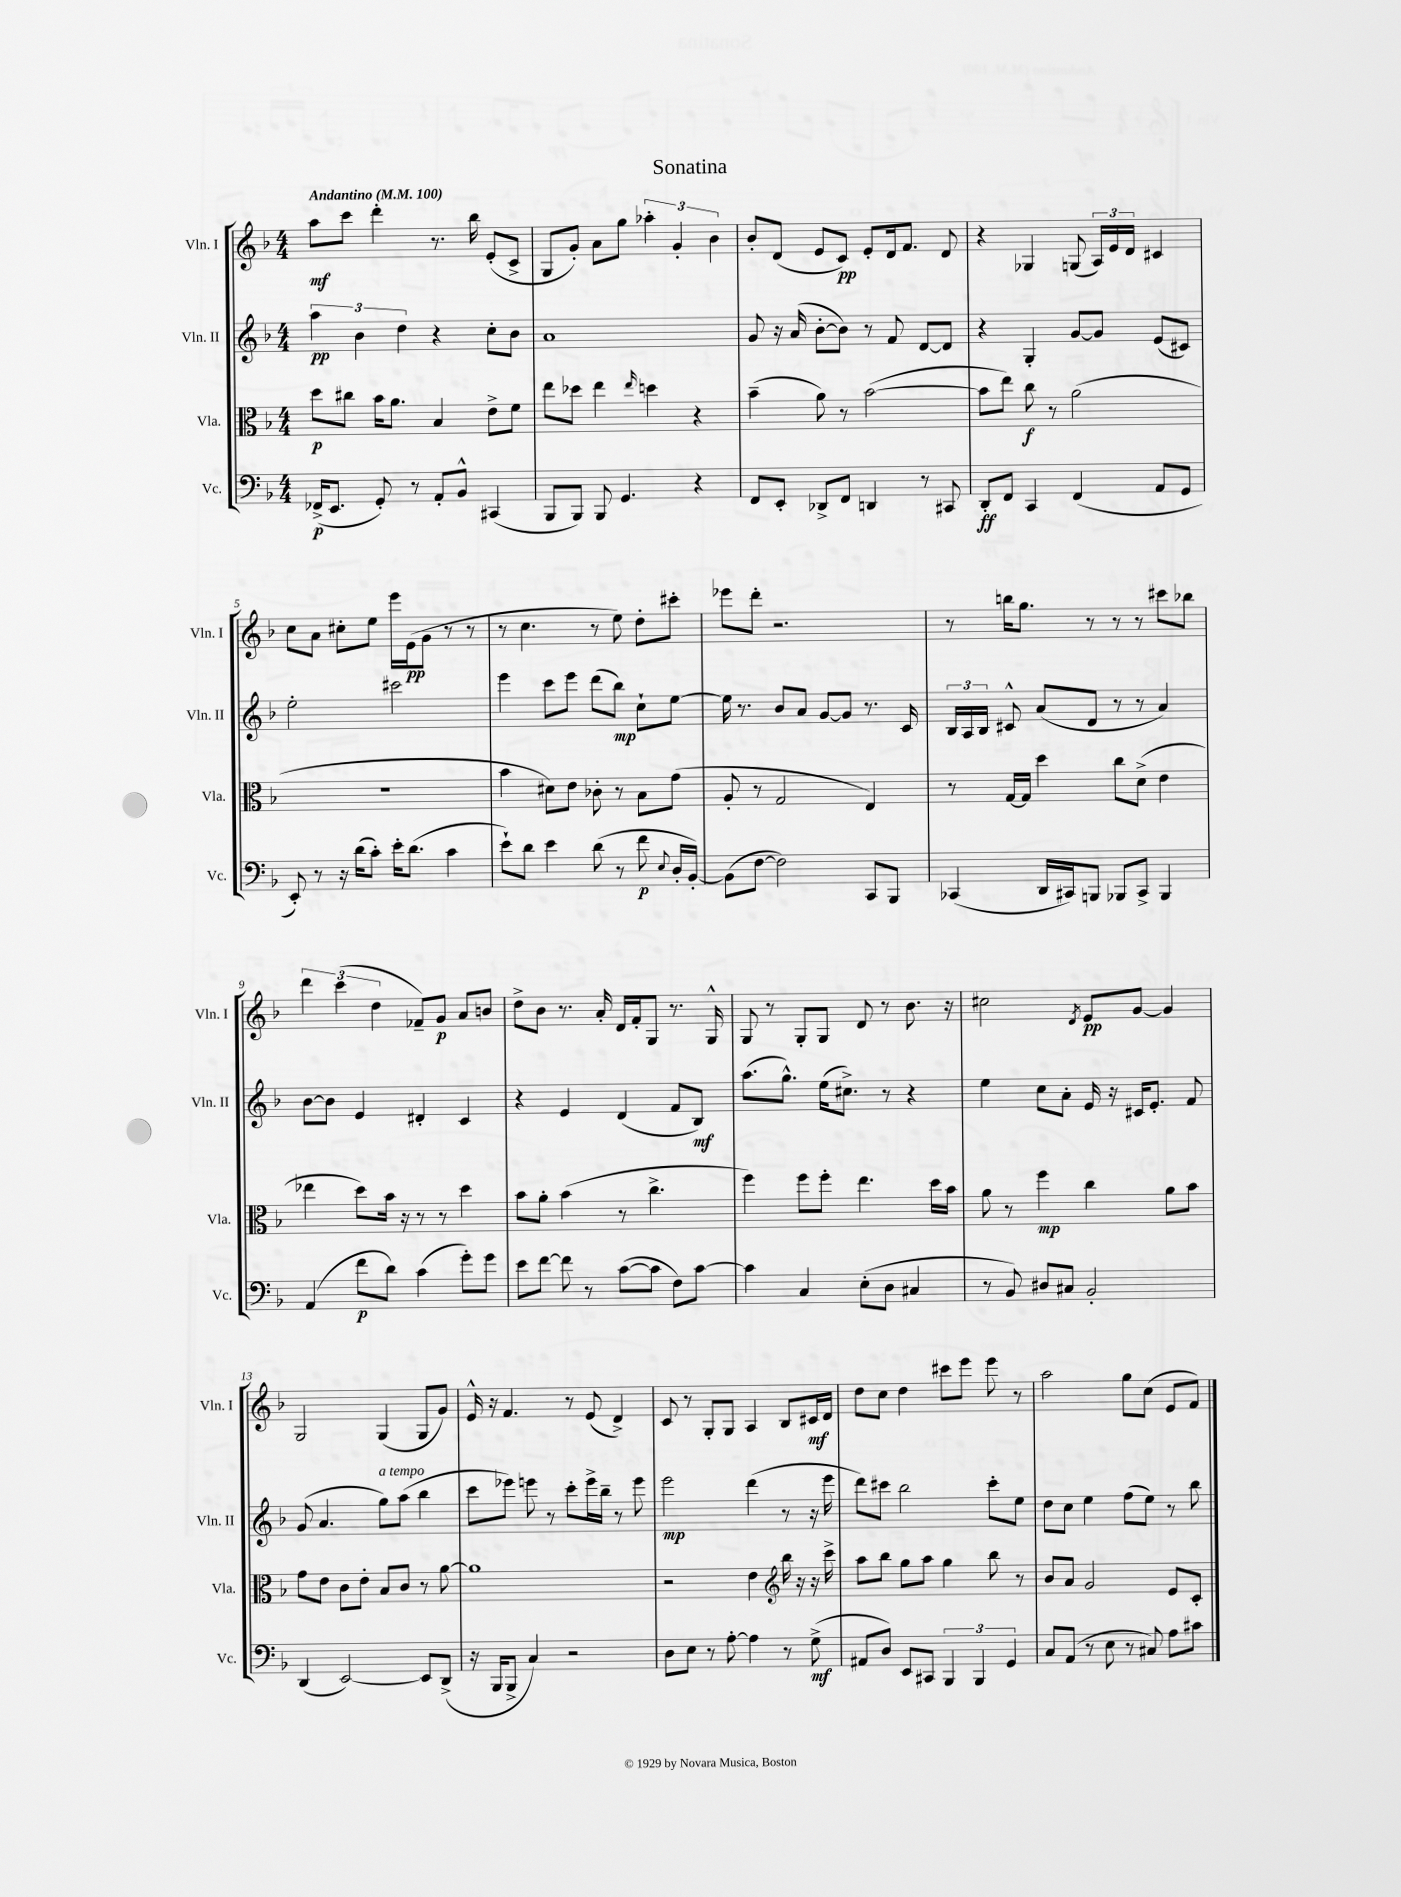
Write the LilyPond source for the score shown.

\header { title = "Sonatina" }
<<
\new StaffGroup <<
\new Staff = "s0" \with { instrumentName = "Vln. I" shortInstrumentName = "Vln. I" } {
    \clef treble \key f \major \numericTimeSignature \time 4/4 \tempo "Andantino" 4 = 100
    \autoBeamOff a''8[\mf c'''8] d'''4-. r8. bes''16 e'8[-.( c'8]-> |
    g8[ g'8]-.) a'8[ g''8] \tuplet 3/2 { aes''4-. g'4-. bes'4 } |
    bes'8[-. d'8]( e'8[ c'8]\pp) e'8[-. d'16 f'8.] d'8 |
    r4 ges4 g8( \tuplet 3/2 { a16[) e'16 d'16] } cis'4 |
    c''8[ a'8] cis''8[-. e''8] e'''16[ e'16\pp( g'8] r8 r8 |
    r8 c''4. r8 e''8) d''8[-. cis'''8]-. |
    ees'''8[ d'''8]-. r2. |
    r8 b''16[ g''8.] r8 r8 r8 cis'''8[ bes''8] |
    \tuplet 3/2 { d'''4 c'''4( d''4 } fes'8[--) g'8]\p a'8[ b'8] |
    d''8[-> bes'8] r8. a'16-. d'16[ f'16-. g8] r8. g16-^ |
    g8 r8 g8[-. g8] d'8 r8 bes'8. r16 |
    cis''2 \acciaccatura { d'8 } e'8[\pp g'8]~ g'4 |
    g2 g4( g8[ g'8]) |
    e'16-^ r16 f'4. r8 e'8( d'4->) |
    c'8 r8 g8[-. g8] a4 bes8[ cis'16\mf d'16] |
    d''8[ c''8] d''4 cis'''8[ e'''8] e'''8 r8 |
    a''2 g''8[ c''8]( e'8[ f'8]) \bar "|." |
}
\new Staff = "s1" \with { instrumentName = "Vln. II" shortInstrumentName = "Vln. II" } {
    \clef treble \key f \major \numericTimeSignature \time 4/4
    \autoBeamOff \tuplet 3/2 { a''4\pp bes'4 d''4 } r4 c''8[-. bes'8] |
    a'1 |
    g'8 r16 a'16( bes'8[~-. bes'8]) r8 f'8 d'8[~ d'8] |
    r4 g4-. g'8[~ g'8] e'8[( cis'8]) |
    e''2-. cis'''2 |
    e'''4 c'''8[ e'''8] d'''8[( bes''8]\mp) c''8[-! e''8]~ |
    e''16 r8. bes'8[ a'8] g'8[~ g'8] r8. c'16 |
    \tuplet 3/2 { bes16[ a16 bes16] } cis'8-^ a'8[( d'8] r8 r8 a'4) |
    bes'8[~ bes'8] e'4 dis'4-. c'4 |
    r4 e'4 d'4( f'8[ bes8]\mf) |
    a''8.[( g''8.]-^) e''16[( cis''8.]->) r8 r4 |
    e''4 c''8[ a'8]-. e'16 r16 cis'16[ e'8.]-. f'8 |
    g'8( a'4. g''8[^\markup { \italic "a tempo" }) a''8]( bes''4 |
    c'''8[ ees'''8]) e'''8 r8 c'''8[-. e'''16-> bes''16]-- r8 e'''8 |
    e'''2\mp d'''4( r8 r16 e'''16 |
    d'''8[) cis'''8] bes''2 cis'''8[-. e''8] |
    d''8[ c''8] e''4 f''8[( e''8]) r8 bes''8 \bar "|." |
}
\new Staff = "s2" \with { instrumentName = "Vla." shortInstrumentName = "Vla." } {
    \clef alto \key f \major \numericTimeSignature \time 4/4
    \autoBeamOff d''8[\p cis''8] bes'16[ a'8.] bes4 e'8[-> f'8] |
    e''8[ des''8] e''4 \grace { e''16 } d''4 r4 |
    bes'4--( a'8) r8 bes'2~( |
    bes'8[ e''8]) c''8\f r8 a'2( |
    R1 |
    bes'4 dis'8[) e'8] ces'8-. r8 bes8[ g'8]( |
    a8-. r8 g2 e4) |
    r8 g16[~ g16] d''4 c''8[ d'8]->( e'4 |
    ees''4 d''8[) bes'16] r16 r8 r8 d''4 |
    bes'8[ a'8]-. bes'4( r8 c''4.-> |
    f''4) f''8[ f''8]-. e''4. d''16[ bes'16] |
    a'8 r8 f''4\mp c''4 a'8[ bes'8] |
    g'8[ e'8] c'8[ e'8]-. bes8[ c'8] r8 a'8~ |
    a'1 |
    r2 e'4 \clef treble bes''16 r16 r16 c'''16-> |
    a''8[ bes''8] g''8[ a''8] g''4 bes''8 r8 |
    bes'8[ a'8] g'2 e'8[ c'8]-. \bar "|." |
}
\new Staff = "s3" \with { instrumentName = "Vc." shortInstrumentName = "Vc." } {
    \clef bass \key f \major \numericTimeSignature \time 4/4
    \autoBeamOff fes,16[->\p( e,8.] g,8-.) r8 a,8[-. bes,8]-^ cis,4( |
    bes,,8[ bes,,8]) bes,,8 g,4. r4 |
    f,8[ e,8]-. des,8[-> f,8] d,4 r8 cis,8 |
    d,8[-.\ff f,8] c,4 f,4( a,8[ g,8] |
    e,8-.) r8 r16 d'16[( c'8]-.) e'16[-. d'8.]( c'4 |
    e'8[-!) d'8] e'4 d'8( r8 f'8\p \appoggiatura { e8 } d16[-. bes,16]~-.) |
    bes,8[( f8]~ f2) c,8[ bes,,8] |
    ces,4( d,16[ cis,16) b,,8] bes,,8[ cis,8]-> bes,,4 |
    a,4( f'8[\p d'8]) c'4( g'8[-.) g'8] |
    e'8[ f'8]~ f'8 r8 c'8[~( c'8] f8[) c'8]~ |
    c'4 c4 e8[-.( d8] cis4 |
    r8 bes,8) dis8[ cis8] bes,2-. |
    d,4( e,2~) e,8[ d,8]->( |
    r16 bes,,16[ bes,,8]-> c4) r2 |
    d8[ e8] r8 a8~-. a4 r8 g8->\mf( |
    ais,8[ d8]) e,8[ cis,8] \tuplet 3/2 { bes,,4 bes,,4 g,4 } |
    c8[ a,8]( r8 e8 r8 cis8) a8[ cis'8] \bar "|." |
}
>>
>>
